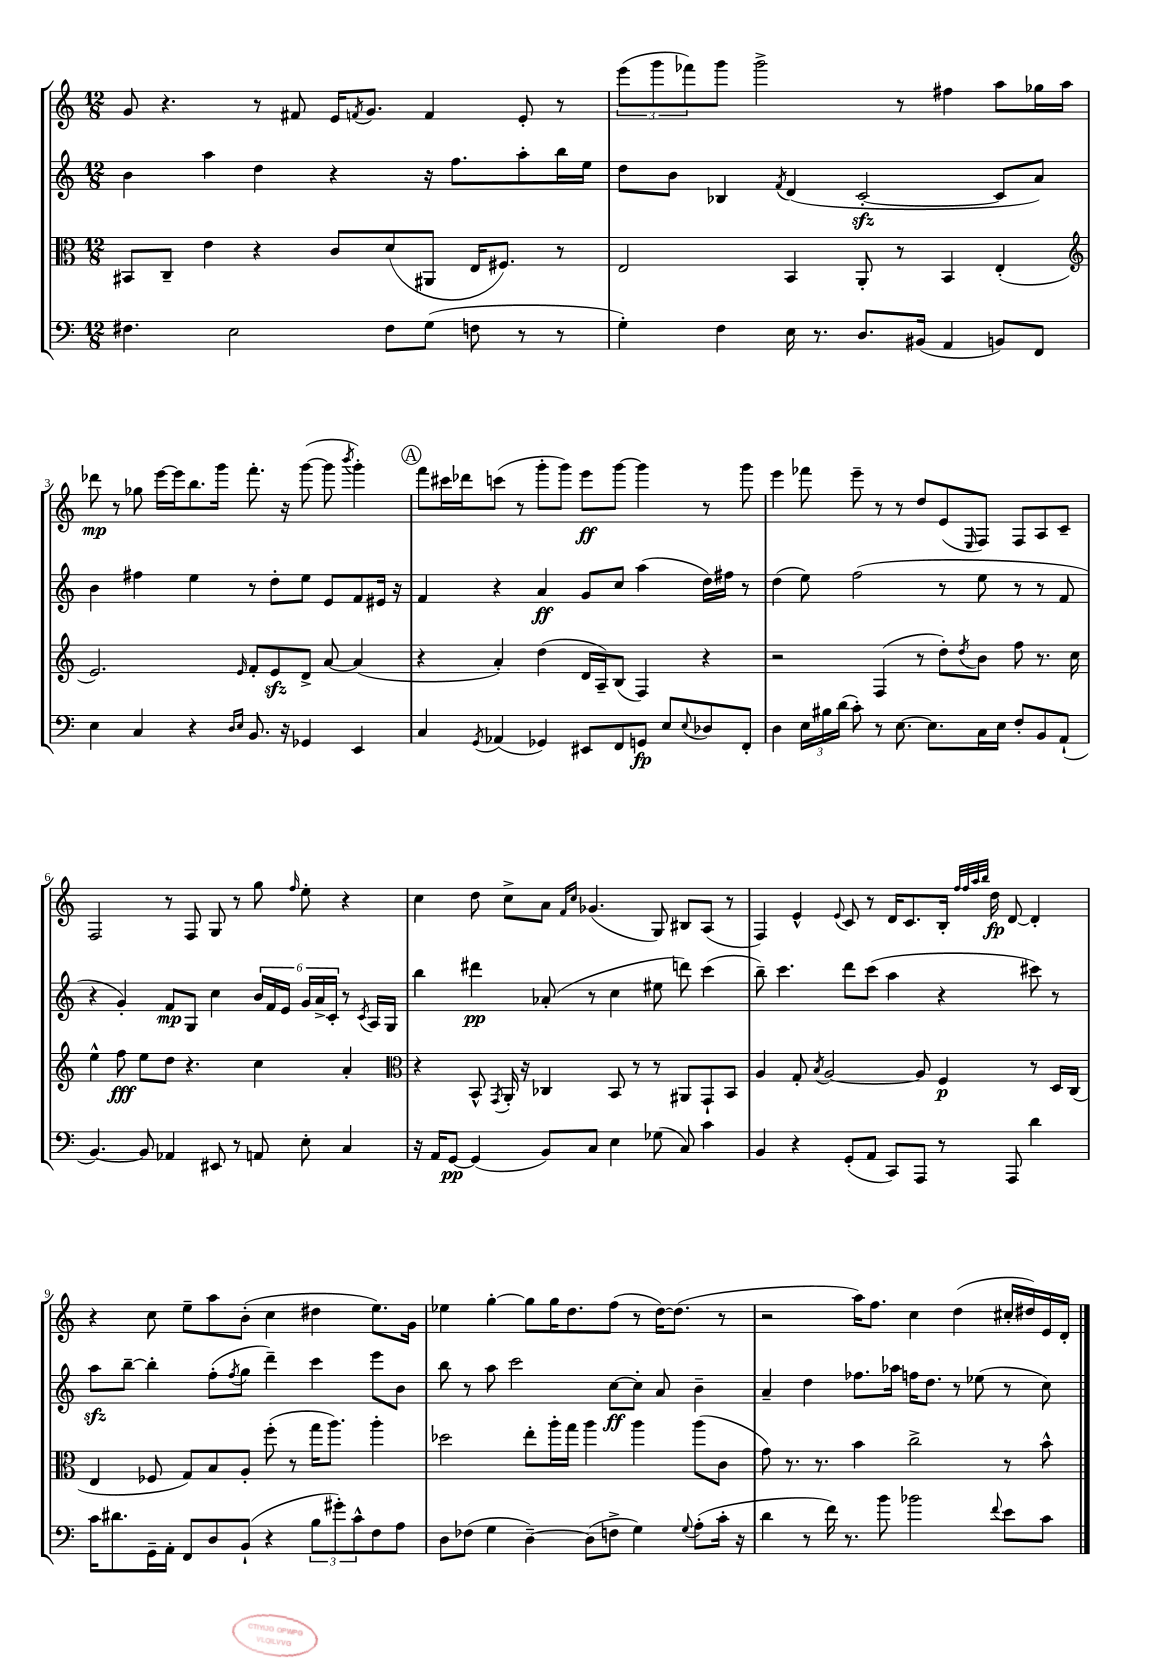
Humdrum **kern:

**kern	**dynam	**kern	**dynam	**kern	**dynam	**kern	**dynam
*part4	*part4	*part3	*part3	*part2	*part2	*part1	*part1
*staff4	*staff4	*staff3	*staff3	*staff2	*staff2	*staff1	*staff1
*clefF4	*	*clefC3	*	*clefG2	*	*clefG2	*
*k[]	*	*k[]	*	*k[]	*	*k[]	*
*M12/8	*	*M12/8	*	*M12/8	*	*M12/8	*
=1	=1	=1	=1	=1	=1	=1	=1
4.F#X\	.	8BB#X/L	.	4b\	.	8g/	.
.	.	8C~/J	.	.	.	4.r	.
.	.	4e\	.	4aa\	.	.	.
2E\	.	.	.	.	.	.	.
.	.	4r	.	4dd\	.	8r	.
.	.	.	.	.	.	8f#X/	.
.	.	8c/L	.	4r	.	16e/KL	.
.	.	.	.	.	.	8qfn/	.
.	.	.	.	.	.	8.g/J	.
8F#\L	.	(8d/	.	.	.	.	.
(8G\J	.	8AA#X/J	.	16r	.	4f/	.
.	.	.	.	8.ff\L	.	.	.
8Fn\	.	16E/KL	.	.	.	.	.
.	.	8.F#X/J)	.	.	.	.	.
8r	.	.	.	8aa'\	.	8e'/	.
8r	.	8r	.	16bb\L	.	8r	.
.	.	.	.	16ee\JJ	.	.	.
=2	=2	=2	=2	=2	=2	=2	=2
4G'\)	.	2E/	.	8dd\L	.	(12eee\L	.
.	.	.	.	.	.	12ggg\	.
.	.	.	.	8b\J	.	.	.
.	.	.	.	.	.	12fff-X\)	.
4F\	.	.	.	4B-X/	.	8ggg\J	.
.	.	.	.	.	.	2ggg^\	.
.	.	.	.	8qf/	.	.	.
16E\	.	4BB/	.	(4d/	.	.	.
8.r	.	.	.	.	.	.	.
8.D/L	.	8AA'/	.	[2czz'/	.	.	.
.	.	8r	.	.	.	8r	.
(16BB#X/Jk	.	.	.	.	.	.	.
4AA/	.	4BB/	.	.	.	4ff#X\	.
8BBn/L)	.	(4E'/	.	8c/L]	.	8aa\L	.
8FF/J	.	.	.	8a/J)	.	16gg-X\L	.
.	.	.	.	.	.	16aa\JJ	.
!!LO:LB:g=z
=3	=3	=3	=3	=3	=3	=3	=3
*	*	*clefG2	*	*	*	*	*
4E\	.	2.e/)	.	4b\	.	8ddd-X\	mp
.	.	.	.	.	.	8r	.
4C/	.	.	.	4ff#X\	.	8gg-X\	.
.	.	.	.	.	.	[16eee\LL	.
.	.	.	.	.	.	16eee\J]	.
4r	.	.	.	4ee\	.	8.bb\	.
.	.	.	.	.	.	16ggg\Jk	.
16qqD/LL	.	.	.	.	.	.	.
16qqE/JJ	.	16qqe/	.	.	.	.	.
8.BB/	.	8f'/L	.	8r	.	8.fff'\	.
.	.	8ezz/	.	8dd'\L	.	.	.
16r	.	.	.	.	.	16r	.
4GG-X/	.	8d^/J	.	8ee\J	.	([8ggg\	.
.	.	[8a/	.	8e/L	.	8ggg\]	.
.	.	.	.	.	.	8qbbb/	.
4EE/	.	(4a/]	.	8f/	.	4ggg'\)	.
.	.	.	.	16e#X/Jk	.	.	.
.	.	.	.	16r	.	.	.
!!LO:REH:place=s1:t=A
=4	=4	=4	=4	=4	=4	=4	=4
4C/	.	4r	.	4f/	.	8fff\L	.
.	.	.	.	.	.	16ccc#X\L	.
.	.	.	.	.	.	16ddd-X\J	.
8qGG/	.	.	.	.	.	.	.
(4AA-X/	.	4a'/)	.	4r	.	(8cccn\J	.
.	.	.	.	.	.	8r	.
4GG-X/)	.	(4dd\	.	4a/	ff	8ggg'\L	.
.	.	.	.	.	.	8ggg\J)	.
8EE#X/L	.	16d/LL	.	8g/L	.	8eee\L	ff
.	.	16A~/J)	.	.	.	.	.
8FF/	.	(8B/J	.	8cc/J	.	[8ggg\J	.
8GGn/J	fp	4F/)	.	(4aa\	.	4ggg\]	.
8E/L	.	.	.	.	.	.	.
8qqE/	.	.	.	.	.	.	.
8D-X/	.	4r	.	16dd\LL)	.	8r	.
.	.	.	.	16ff#X\JJ	.	.	.
8FF'/J	.	.	.	8r	.	8ggg\	.
=5	=5	=5	=5	=5	=5	=5	=5
4D\	.	2r	.	(4dd\	.	4eee\	.
24E\LL	.	.	.	8ee\)	.	8fff-X\	.
24B#X\	.	.	.	.	.	.	.
(24d\JJ	.	.	.	.	.	.	.
8c'\)	.	.	.	(2ff\	.	8eee~\	.
8r	.	(4F/	.	.	.	8r	.
[8.E\	.	.	.	.	.	8r	.
.	.	8r	.	.	.	8dd/L	.
8.E\L]	.	.	.	.	.	.	.
.	.	8dd'\L)	.	8r	.	(8e/	.
.	.	8qdd/	.	.	.	16qqE/	.
16C\L	.	8b\J	.	8ee\	.	8F/J)	.
16E\JJ	.	.	.	.	.	.	.
8F'/L	.	8ff\	.	8r	.	8F/L	.
8BB/	.	8.r	.	8r	.	8A/	.
(8AA`/J	.	.	.	8f/	.	8c~/J	.
.	.	16cc\	.	.	.	.	.
!!LO:LB:g=z
=6	=6	=6	=6	=6	=6	=6	=6
[4.BB/)	.	4ee^^\	.	4r	.	2F/	.
.	.	8ff\	fff	4g'/)	.	.	.
8BB/]	.	8ee\L	.	.	.	.	.
4AA-X/	.	8dd\J	.	8f/L	mp	8r	.
.	.	4.r	.	8G/J	.	8F/	.
8EE#X/	.	.	.	4cc\	.	8G/	.
8r	.	.	.	.	.	8r	.
8AAn/	.	4cc\	.	24b/LL	.	8gg\	.
.	.	.	.	24f/	.	.	.
.	.	.	.	24e/JJ	.	.	.
.	.	.	.	.	.	16qqff/	.
8E'\	.	.	.	24g/LL	.	8ee'\	.
.	.	.	.	24a^/	.	.	.
.	.	.	.	24c'/JJ	.	.	.
4C/	.	4a'/	.	8r	.	4r	.
.	.	.	.	8qc/	.	.	.
.	.	.	.	16A/LL	.	.	.
.	.	.	.	16G/JJ	.	.	.
=7	=7	=7	=7	=7	=7	=7	=7
*	*	*clefC3	*	*	*	*	*
16r	.	4r	.	4bb\	.	4cc\	.
16AA/KL	.	.	.	.	.	.	.
[8GG/J	pp	.	.	.	.	.	.
(4GG/]	.	8BB^^/	.	4ddd#X\	pp	8dd\	.
.	.	8qGG/	.	.	.	.	.
.	.	16AA'/	.	.	.	8cc^\L	.
.	.	16r	.	.	.	.	.
8BB/L)	.	4C-X/	.	(8a-X'/	.	8a\J	.
.	.	.	.	.	.	16qqf/LL	.
.	.	.	.	.	.	16qqcc/JJ	.
8C/J	.	.	.	8r	.	(4.g-X/	.
4E\	.	8BB/	.	4cc\	.	.	.
.	.	8r	.	.	.	.	.
(8G-X\	.	8r	.	8ee#X\	.	8G/)	.
8C/)	.	8AA#X/L	.	8dddn\)	.	8B#X/L	.
4c\	.	8GG`/	.	(4ccc\	.	(8A/J	.
.	.	8BB/J	.	.	.	8r	.
=8	=8	=8	=8	=8	=8	=8	=8
4BB/	.	4A/	.	8bb~\)	.	4F/)	.
.	.	.	.	4.ccc\	.	.	.
4r	.	8G'/	.	.	.	4e^^/	.
.	.	8qB/	.	.	.	.	.
.	.	[2A/	.	.	.	.	.
.	.	.	.	.	.	8qqe/	.
(8GG'/L	.	.	.	8ddd\L	.	8c/	.
8AA/J	.	.	.	(8ccc\J	.	8r	.
8CC/L)	.	.	.	4aa\	.	16d/KL	.
.	.	.	.	.	.	8.c/	.
8AAA/J	.	8A/]	.	.	.	.	.
8r	.	4F/	p	4r	.	16B'/Jk	.
.	.	.	.	.	.	32qqff/LLL	.
.	.	.	.	.	.	32qqff/	.
.	.	.	.	.	.	32qqaa/	.
.	.	.	.	.	.	32qqbb/JJJ	.
.	.	.	.	.	.	16dd\	fp
8AAA/	.	.	.	.	.	[8d/	.
4d\	.	8r	.	8ccc#X\)	.	4d'/]	.
.	.	16D/LL	.	8r	.	.	.
.	.	(16C/JJ	.	.	.	.	.
!!LO:LB:g=z
=9	=9	=9	=9	=9	=9	=9	=9
16c\KL	.	4E/	.	8aazz\L	.	4r	.
8.d#X\	.	.	.	.	.	.	.
.	.	.	.	[8bb~\J	.	.	.
16GG~\L	.	8F-X/	.	4bb'\]	.	8cc\	.
16AA'\JJ	.	.	.	.	.	.	.
8FF/L	.	8G/L)	.	.	.	8ee~\L	.
8D/	.	8B/	.	(8ff'\L	.	8aa\	.
.	.	.	.	8qff/	.	.	.
(8BB`/J	.	8A'/J	.	8gg\J	.	(8b'\J	.
4r	.	(8ff'\	.	4ddd~\)	.	4cc\	.
.	.	8r	.	.	.	.	.
12B\L	.	16gg\KL	.	4ccc\	.	4dd#X\	.
.	.	8.aa\J)	.	.	.	.	.
12g#X'\)	.	.	.	.	.	.	.
12c^^\	.	.	.	.	.	.	.
8F\	.	4aa'\	.	8eee\L	.	8.ee\L)	.
8A\J	.	.	.	8b\J	.	.	.
.	.	.	.	.	.	16g\Jk	.
=10	=10	=10	=10	=10	=10	=10	=10
8D\L	.	2dd-X\	.	8bb\	.	4ee-X\	.
(8F-X\J	.	.	.	8r	.	.	.
4G\	.	.	.	8aa\	.	[4gg'\	.
.	.	.	.	2ccc\	.	.	.
[4D~\)	.	8ee'\L	.	.	.	8gg\L]	.
.	.	16aa'\L	.	.	.	16gg\K	.
.	.	16gg\JJ	.	.	.	8.dd\	.
(8D\L]	.	4aa\	.	.	.	.	.
8Fn^\J	.	.	.	[8cc\L	ff	(8ff\J	.
4G\)	.	4aa\	.	8cc'\J]	.	8r	.
.	.	.	.	8a/	.	[16dd\KL)	.
.	.	.	.	.	.	(8.dd\J]	.
8qqG/	.	.	.	.	.	.	.
(8A'\L	.	(8aa\L	.	4b~\	.	.	.
16c'\Jk	.	8c\J	.	.	.	8r	.
16r	.	.	.	.	.	.	.
=11	=11	=11	=11	=11	=11	=11	=11
4d\	.	8g\)	.	4a~/	.	2r	.
.	.	8.r	.	.	.	.	.
8r	.	.	.	4dd\	.	.	.
.	.	8.r	.	.	.	.	.
16f\)	.	.	.	.	.	.	.
8.r	.	.	.	.	.	.	.
.	.	4b\	.	8.ff-X\L	.	16aa\KL)	.
.	.	.	.	.	.	8.ff\J	.
8b\	.	.	.	.	.	.	.
.	.	.	.	16aa-X\Jk	.	.	.
2b-X\	.	2cc^\	.	16ffn\KL	.	4cc\	.
.	.	.	.	8.dd\J	.	.	.
.	.	.	.	8r	.	(4dd\	.
.	.	.	.	(8ee-X\	.	.	.
8qqf/	.	.	.	.	.	.	.
8e\L	.	8r	.	8r	.	16cc#X'/LL	.
.	.	.	.	.	.	16dd#X/)	.
8c\J	.	8b^^\	.	8cc\)	.	16e/	.
.	.	.	.	.	.	16d'/JJ	.
==	==	==	==	==	==	==	==
*-	*-	*-	*-	*-	*-	*-	*-
